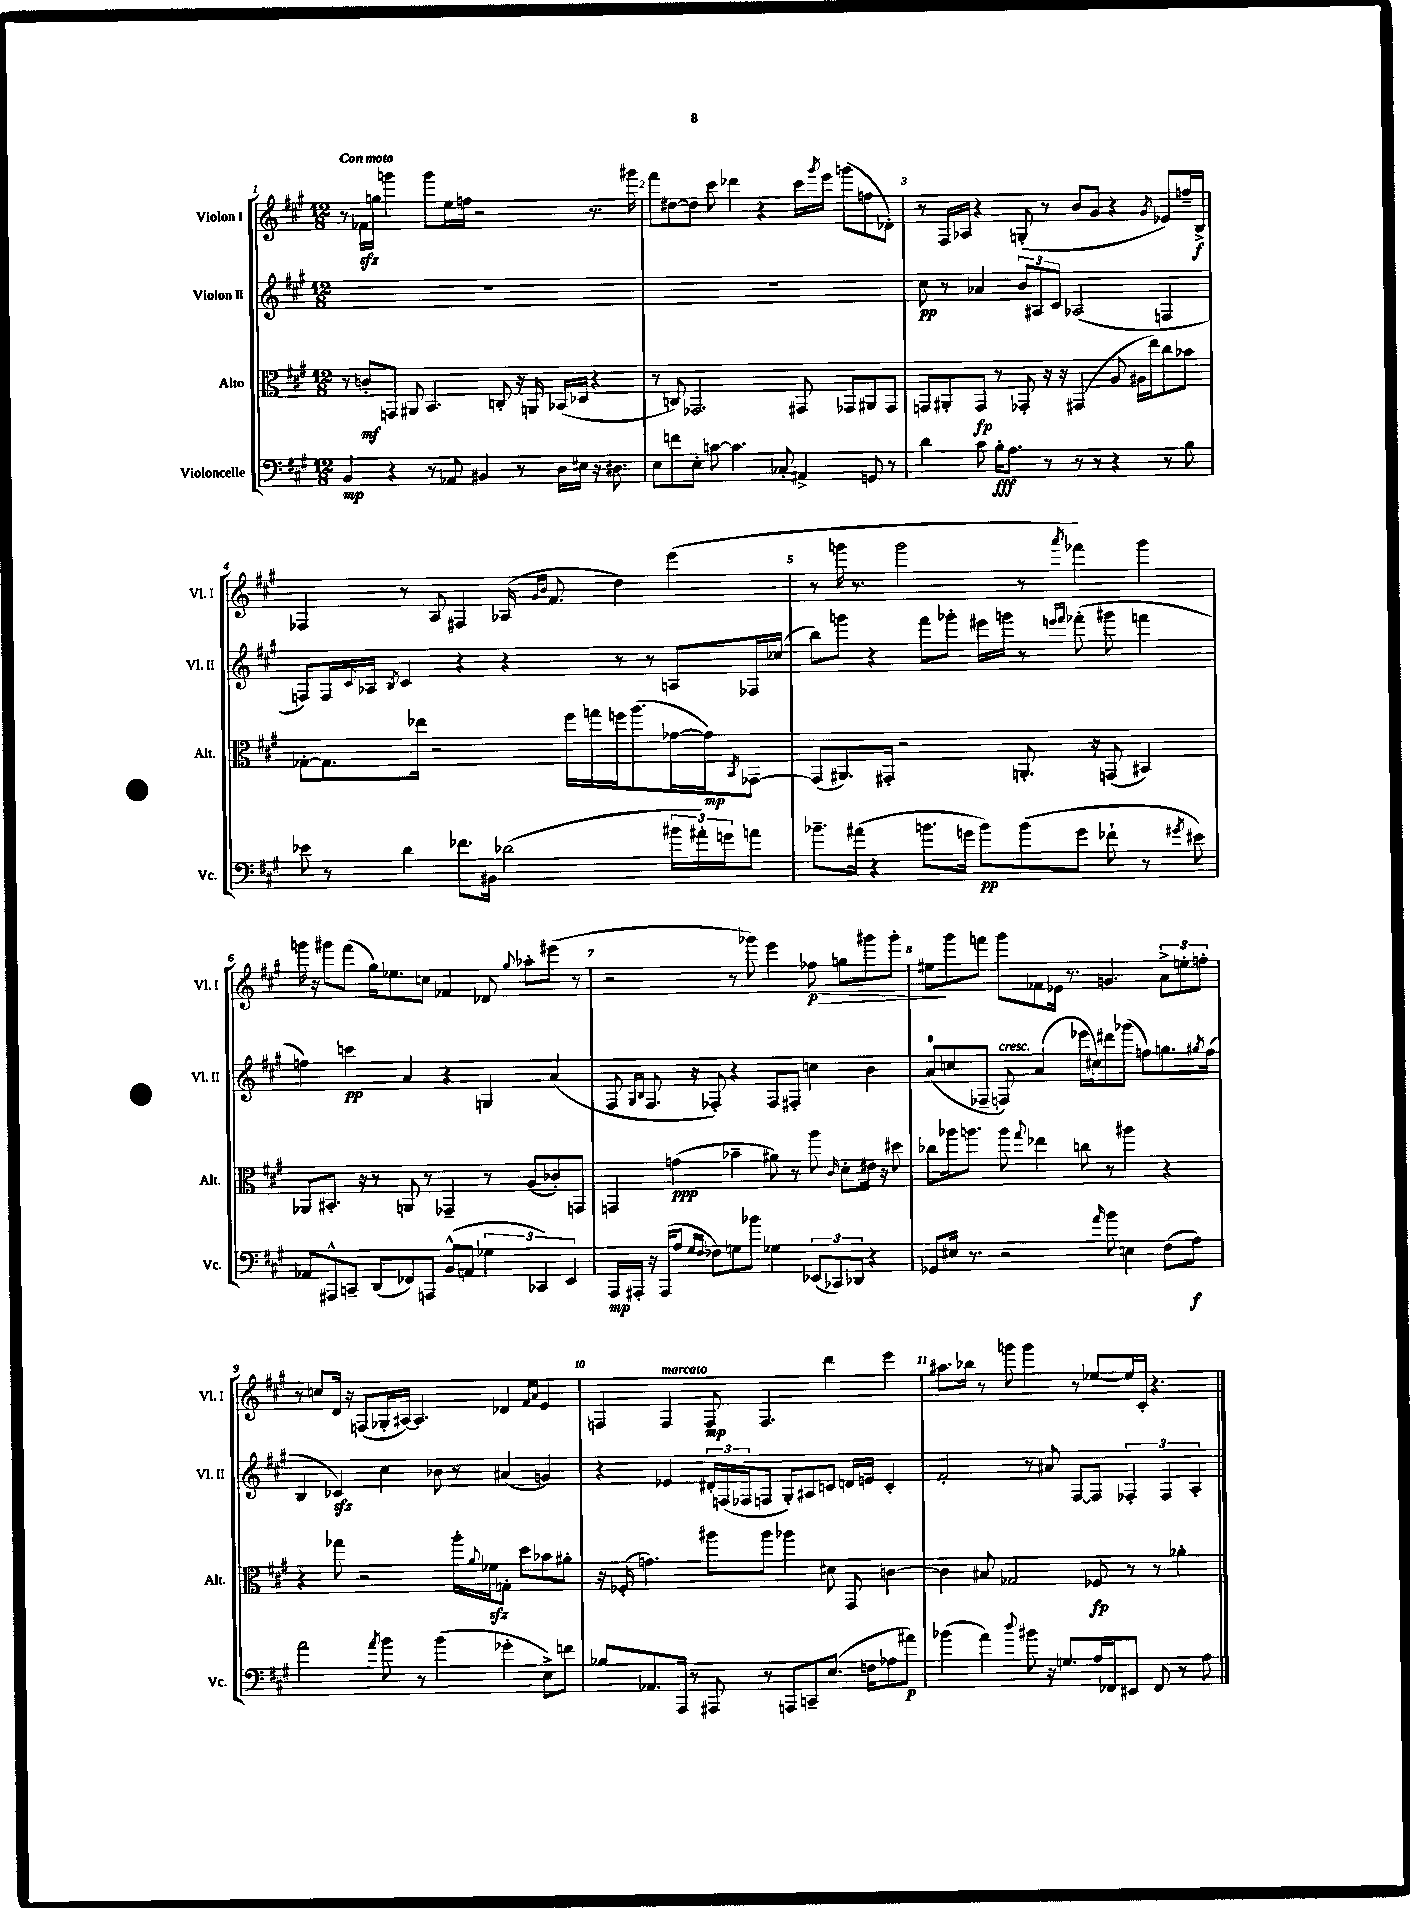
<<
\new StaffGroup <<
\new Staff = "s0" \with { instrumentName = "Violon I" shortInstrumentName = "Vl. I" } {
    \clef treble \key a \major \numericTimeSignature \time 12/8 \tempo "Con moto"
    r8 fes'16\sfz g''16 g'''4 g'''8 e''16 f''16 r2 r8. gis'''16 |
    fis'''8 dis''8~ dis''8 cis'''8 des'''4 r4 cis'''16 \acciaccatura { gis'''8 } e'''16 g'''8( f''8 des'8-.) |
    r8 fis16 aes16 r4 g8-.( r8 b'8 gis'8 r4 \acciaccatura { gis'8 } ees'8) f''16-- b16->\f |
    fes4 r8 a8 fis4 aes16( \grace { gis'16 b'16 } fis'8. d''4) e'''4( |
    r8 g'''16 r8. g'''2 r8 \acciaccatura { a'''8 } fes'''4) g'''4 |
    g'''16 r16 gis'''8 fis'''8( gis''16) ees''8. c''8 fes'4 des'8 \appoggiatura { gis''8 } aes''8-. eis'''8( r8 |
    r2 r8 ges'''8) e'''4 fes''8\p\> g''8 gis'''8 gis'''8-. |
    eis''8\! gis'''8 f'''8 gis'''8 fes'8 ees'16 r8. g'4. \tuplet 3/2 { a'8-> e''8-. f''8-. } |
    r8 c''8 d'16 r16 f8( ges16-. ais16~) ais4. des'4 \grace { fis'16 a'16 } e'4 |
    f4 f4^\markup { \italic "marcato" } f8\mp f4. d'''4 e'''4 |
    ais''8. bes''16 r8 g'''8 g'''4 r8 ees''8~ ees''16 cis'16-. r4. \bar "|." |
}
\new Staff = "s1" \with { instrumentName = "Violon II" shortInstrumentName = "Vl. II" } {
    \clef treble \key a \major \numericTimeSignature \time 12/8
    R1. |
    R1. |
    cis''8\pp r8 aes'4 \tuplet 3/2 { b'8 ais8 cis'8 } aes2( f4 |
    f8) f16 \appoggiatura { cis'8 } aes16 \acciaccatura { b8 } cis'4 r4 r4 r8 r8 a8 fes16 ces''16( |
    b''8) g'''8 r4 fis'''8 ges'''8-. eis'''16 g'''16 r8 \grace { e'''16 fis'''16 } fes'''8-.( gis'''8 f'''4 |
    f''4) c'''4\pp a'4 r4 g4 a'4( |
    fis8 \grace { gis16 b16 } fis8. r16 fes8-.) r4 fes8 fis8-. c''4 b'4 |
    a'8-0( c''8 fes8-- f8^\markup { \italic "cresc." }) a'4( ees'''16 cis''16) dis'''8 ges'''8( f''8) g''8. \acciaccatura { gis''8 } f''16( |
    b4 ces'4\sfz) cis''4 bes'8 r8 ais'4( g'4) |
    r4 ees'4 \tuplet 3/2 { dis'16-. f16( fes16 } f8 gis8-.) ais8 c'8 d'16 e'16 c'4-. |
    fis'2-. r8 ais'8 fis8~ fis8 \tuplet 3/2 { fes4-. fes4 a4-. } \bar "|." |
}
\new Staff = "s2" \with { instrumentName = "Alto" shortInstrumentName = "Alt." } {
    \clef alto \key a \major \numericTimeSignature \time 12/8
    r8 c'8-.\mf g,8 ais,8 b,4. c8-. r16 a,16 bes,16( des16 r4 |
    r8 c8) ges,2. gis,8 ges,8 ais,8 ges,8 |
    g,8 ais,8-. g,8\fp r8 ges,8-. r16 r16 gis,4( a8 ais16 e''16) cis''8 bes'8 |
    ges8~-. ges8. ees''16 r2 fis''16 g''16 f''16 a''8.( ges'16~ ges'16\mp) \acciaccatura { b,8 } ges,8~ |
    ges,8( ais,8.) gis,16-. r2 a,8.-. r16 g,8( bis,4) |
    aes,8 bis,8.-. r16 r8 a,8 r8 ges,4-- r8 a8( ces'8-.) g,8 |
    g,4 g'4\ppp( bes'4-- ais'8) r8 a''8 \grace { cis'16 } d'8-. eis'16 r16 dis''8 |
    ces''8 aes''16 a''8. a''8 \appoggiatura { gis''8 } ees''4 c''8 r8 ais''4 r4 |
    r4 ges''8 r2 a''16-. \appoggiatura { a'8 } fes'16\sfz g8-. d''8 bes'8 ais'8-. |
    r16 fes16-.( g'4.) ais''8 ais''8 aes''4 dis'8 gis,8 c'4~ |
    c'4 bis8 ges2 fes8\fp r8 r8 aes'4-. \bar "|." |
}
\new Staff = "s3" \with { instrumentName = "Violoncelle" shortInstrumentName = "Vc." } {
    \clef bass \key a \major \numericTimeSignature \time 12/8
    b,4\mp r4 r8 aes,8 bis,4 r8 d16 eis16 r16 dis8. |
    e8 f'8 e8-. c'8~ c'4. ces8-. ais,4-> g,8 r8 |
    d'4 cis'8 b16-.\fff a8. r8 r8 r8 r4 r8 b8 |
    ees'8 r8 d'4 fes'8. bis,16 des'2( \tuplet 3/2 { bis'16 ais'16-.) g'16 } a'8 |
    bes'8.-- ais'16( r4 b'8. g'16 b'8\pp) b'8( g'8 fes'8-! r8 \acciaccatura { gis'8 } eis'8) |
    aes,8 ais,,8-^ c,8-- d,8( fes,8) a,,8 b,8-^( a,8 \tuplet 3/2 { ges4 ces,4) e,4 } |
    a,,16\mp ais,,16-. r16 ais,,16( a8 \grace { gis16 fis16 } fes8) g8 bes'8 ges4 \tuplet 3/2 { ees,8( ces,8) des,8 } r4 |
    ges,8 eis16 r8. r2 \grace { a'16 } b'8 e4 fis8( a8\f) |
    a'2 \acciaccatura { a'8 } b'8 r8 b'4( ges'4-. e8->) f'8 |
    bes8 aes,8. a,,16 r8 ais,,8 r8 a,,8 c,8-- e8.( f16 aes8 ais'8\p) |
    bes'4( a'4) \appoggiatura { d''8 } bis'8 r16 g8. a16 fes,16 eis,8 fes,8 r8 a8 \bar "|." |
}
>>
>>
\layout { \context { \Score \override BarNumber.break-visibility = ##(#f #t #t) barNumberVisibility = #all-bar-numbers-visible } }
